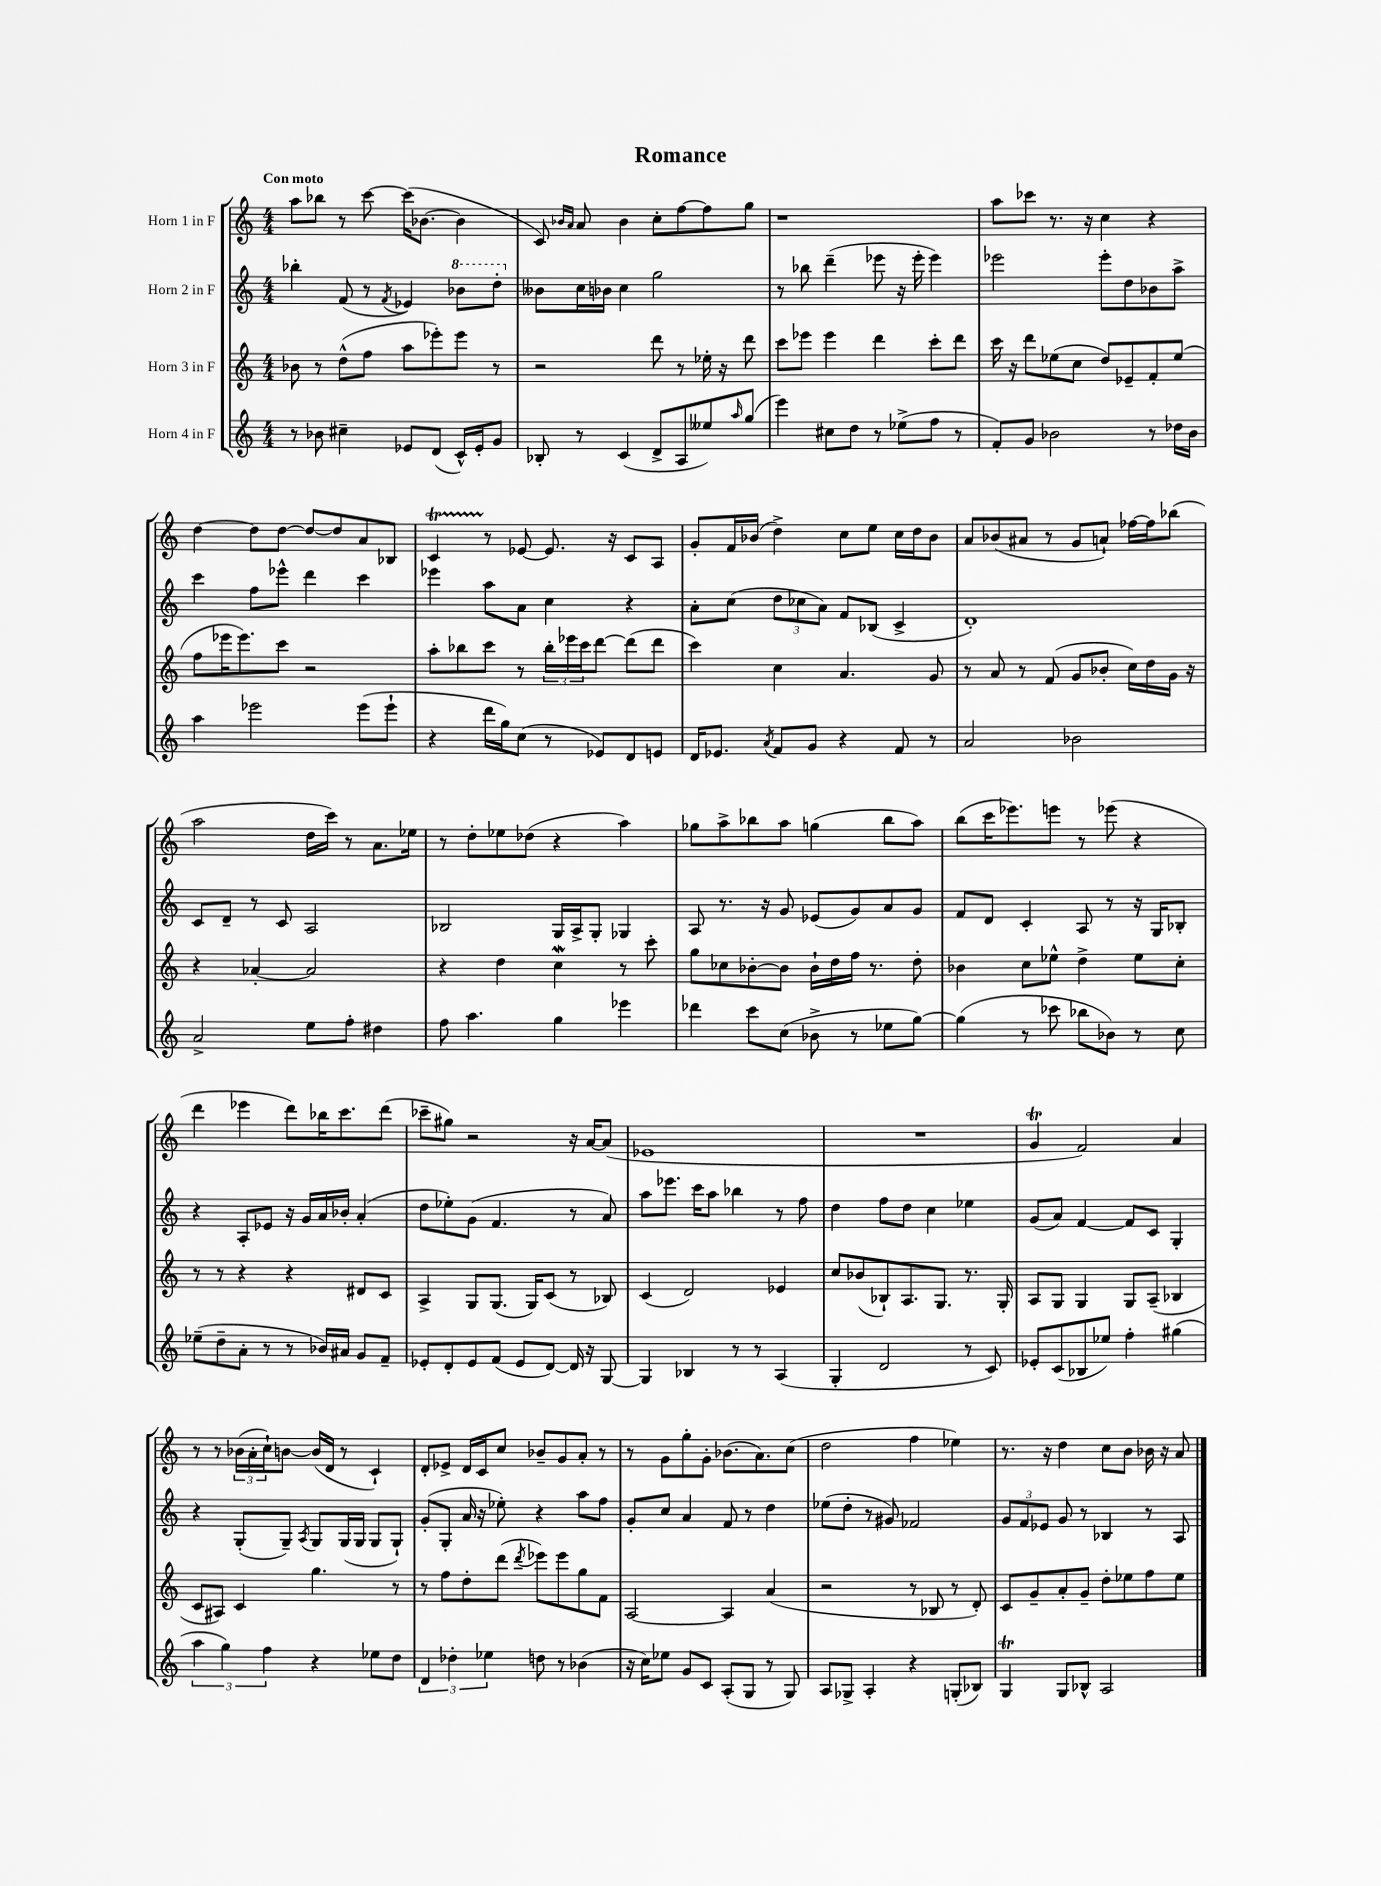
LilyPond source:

\header { title = "Romance" }
<<
\new StaffGroup <<
\new Staff = "s0" \with { instrumentName = "Horn 1 in F" } {
    \clef treble \key c \major \numericTimeSignature \time 4/4 \tempo "Con moto"
    a''8 bes''8 r8 c'''8~ c'''16( bes'8.~ bes'4 |
    c'8) \grace { bes'16 a'16 } a'8 bes'4 c''8-. f''8~ f''8 g''8 |
    r1 |
    a''8 ces'''8 r8. r16 c''4 r4 |
    d''4~ d''8 d''8~ d''8~ d''8 a'8 bes8 |
    c'4\startTrillSpan r8\stopTrillSpan ees'8~ ees'8. r16 c'8 a8 |
    g'8-. f'16 bes'16( d''4->) c''8 e''8 c''16 d''16 bes'8 |
    a'8 bes'8( ais'8 r8 g'8 a'8-!) fes''16~ fes''16 bes''8( |
    a''2 d''16 c'''16) r8 a'8. ees''16 |
    r8 d''8-. ees''8 des''8( r4 a''4) |
    ges''8 a''8-> bes''8 a''8 g''4( bes''8 a''8) |
    b''8( c'''16 ees'''8.) e'''8 r8 ees'''8( r4 |
    d'''4 ees'''4 d'''8) bes''16 c'''8. d'''8( |
    ces'''8-- gis''8) r2 r16 a'16~ a'8( |
    ees'1 |
    R1 |
    g'4\trill f'2) a'4 |
    r8 r8 \tuplet 3/2 { bes'16( a'16-. c''16-!) } b'8~ b'16( d'16 r8 c'4-!) |
    d'8-. ees'8-> d'16 c'16 c''8 bes'8-- g'8 a'8-. r8 |
    r8 g'8 g''8-. g'8-. bes'8.( a'8.) c''8( |
    d''2 f''4 ees''4) |
    r8. r16 d''4 c''8 b'8 bes'16 r16 a'8 \bar "|." |
}
\new Staff = "s1" \with { instrumentName = "Horn 2 in F" } {
    \clef treble \key c \major \numericTimeSignature \time 4/4
    bes''4-. f'8( r8 \acciaccatura { f'8 } ees'4) \ottava #1 bes''!8 d'''8-. \ottava #0 |
    beses'8 c''16 bes'16 c''4 g''2 |
    r8 bes''8 d'''4--( ees'''8 r16 ees'''16-. ees'''4) |
    ees'''2 ees'''8-. d''8 bes'8 a''8-> |
    c'''4 f''8 ees'''8-^ d'''4 c'''4 |
    ees'''4 a''8 a'8 c''4 r4 |
    a'8-. c''8( \tuplet 3/2 { d''8 ces''8 a'8) } f'8 bes8( c'4-> |
    d'1-.) |
    c'8 d'8-- r8 c'8 a2 |
    bes2 g16 a16-> g8-. ges4 |
    a8 r8. r16 g'8 ees'8( g'8) a'8 g'8 |
    f'8 d'8 c'4-. a8 r8 r16 g16 bes8-. |
    r4 a8-. ees'8 r16 g'16 a'16 bes'16-. a'4-.( |
    d''8 ees''8-.) g'8( f'4. r8 a'8) |
    a''8 ees'''8. c'''16 a''8 bes''4 r8 f''8 |
    d''4 f''8 d''8 c''4 ees''4 |
    g'8( a'8) f'4~ f'8 c'8 g4-. |
    r4 g8-.( g8--) \acciaccatura { a8 } g8 g16( g16 g8 g8-!) |
    g'8-.( g8-. a'16 r16 ees''8-.) r4 a''8 f''8 |
    g'8-. c''8 a'4 f'8 r8 d''4 |
    ees''8( d''8-. r8 gis'8) fes'2 |
    \tuplet 3/2 { g'8 f'8 ees'8 } g'8 r8 bes4 r8 a8 \bar "|." |
}
\new Staff = "s2" \with { instrumentName = "Horn 3 in F" } {
    \clef treble \key c \major \numericTimeSignature \time 4/4
    bes'8 r8 d''8-^( f''8 a''8 ees'''8-.) ees'''8 r8 |
    r2 d'''8 r8 ees''16-. r16 d'''8 |
    c'''8 ees'''8 ees'''4 d'''4 c'''8-. d'''8 |
    c'''16 r16 d'''8 ees''8( c''8 d''8) ees'8-- f'8-. ees''8( |
    f''8 ees'''16 ees'''8.) c'''8 r2 |
    a''8-. bes''8 c'''8 r8 \tuplet 3/2 { bes''16-. ees'''16 c'''16 } d'''8~ d'''8( d'''8 |
    c'''4) c''4 a'4. g'8 |
    r8 a'8 r8 f'8( g'8 bes'8-. c''16) d''16 g'16 r16 |
    r4 aes'4~-. aes'2 |
    r4 d''4 c''4\mordent r8 c'''8-. |
    g''8 ces''8 bes'8~-. bes'8 bes'16-! d''16 f''16 r8. d''8-. |
    bes'4 c''8 ees''8-^ d''4-> ees''8 c''8-. |
    r8 r8 r4 r4 dis'8 c'8 |
    a4-> g8 g8.( g16) c'8( r8 bes8) |
    c'4( d'2) ees'4 |
    c''8 bes'8( bes8-!) a8. g8. r8. g16-. |
    a8 g8 g4 g8 a8--( bes4 |
    c'8 ais8) c'4 g''4. r8 |
    r8 f''8 d''8-. d'''8( \acciaccatura { d'''8 } ees'''8) ees'''8 g''8 f'8 |
    a2~ a4 a'4( |
    r2 r8 bes8 r8 d'8-.) |
    c'8 g'8-- a'8-. g'8-- d''8-. ees''8 f''8 ees''8 \bar "|." |
}
\new Staff = "s3" \with { instrumentName = "Horn 4 in F" } {
    \clef treble \key c \major \numericTimeSignature \time 4/4
    r8 bes'8 cis''4-- ees'8 d'8( c'16-^) ees'16-. g'8 |
    bes8-. r8 c'4( d'8-> a8 eeses''8) \grace { a''16 } g''8( |
    e'''4) cis''8 d''8 r8 ees''8->( f''8 r8 |
    f'8-.) g'8 bes'2 r8 des''16 bes'16 |
    a''4 ees'''2 ees'''8( ees'''8-! |
    r4 d'''16 g''16) c''8( r8 ees'8) d'8 e'8 |
    d'16 ees'8. \acciaccatura { a'8 } f'8 g'8 r4 f'8 r8 |
    a'2 bes'2 |
    a'2-> e''8 f''8-. dis''4 |
    f''8 a''4. g''4 ees'''4 |
    des'''4 c'''8 c''8( bes'8-> r8 ees''8 g''8~) |
    g''4( r8 ces'''8 bes''8 bes'8) r8 c''8 |
    ees''8--( d''8-- a'8-. r8 r8 bes'16) ais'16 g'8 f'8-- |
    ees'8-. d'8-. ees'8 f'8( ees'8 d'8~) d'16 r16 g8~ |
    g4 bes4 r8 r8 a4( |
    g4-. d'2 r8 c'8) |
    ees'8-. c'8( bes8 ees''8) f''4-. gis''4( |
    \tuplet 3/2 { a''4 g''4) f''4 } r4 ees''8 d''8 |
    \tuplet 3/2 { d'4 des''4-. ees''4 } d''8 r8 bes'4( |
    r16 c''16) ees''8 g'8 c'8 a8-.( g8 r8 g8) |
    a8 ges8-> a4-. r4 g8-.( bes8) |
    g4\trill g8 bes8-^ a2 \bar "|." |
}
>>
>>
\layout { \context { \Score \remove "Bar_number_engraver" } }
